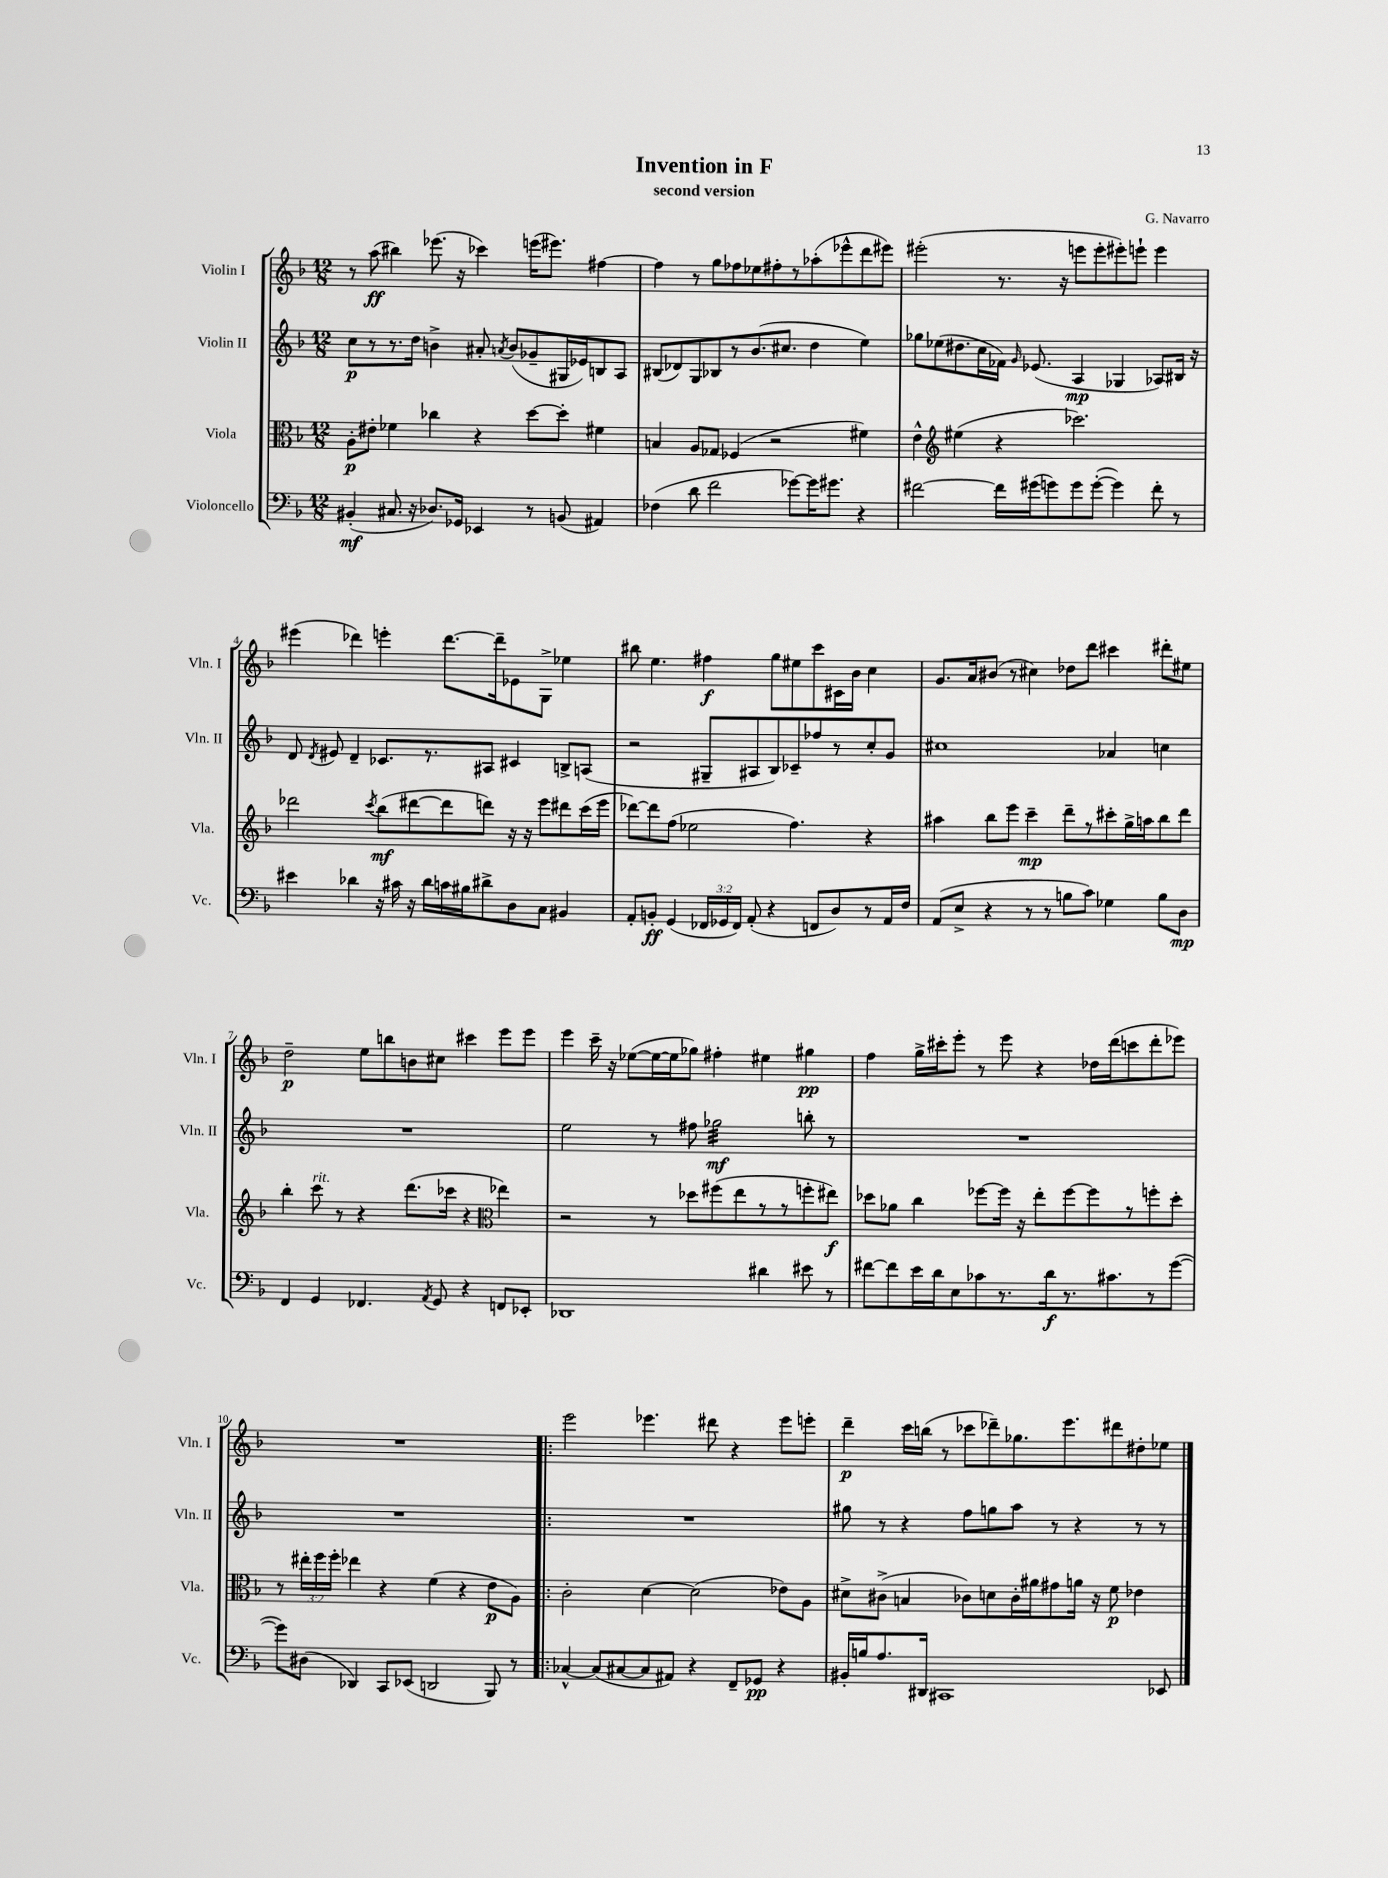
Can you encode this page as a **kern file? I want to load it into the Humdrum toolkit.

**kern	**kern	**kern	**kern
*staff4	*staff3	*staff2	*staff1
*clefF4	*clefC3	*clefG2	*clefG2
*k[b-]	*k[b-]	*k[b-]	*k[b-]
*M12/8	*M12/8	*M12/8	*M12/8
(4BB#'/	8A'\L	8cc\L	8r
.	8e#'\J	8r	(8aa\
8.C#/	4f-\	8.r	4bb#\)
16r	.	16dd\Jk	.
8.D-/L)	4cc-\	4b^\	(8.eee-\
16GG-/Jk	.	.	16r
4EE-/	4r	8a#'/	4ccc-\)
.	.	8qa/	.
.	.	(8b/L	.
8r	[8dd\L	8g-~/	(16eee\LK
.	.	.	8.eee#\J)
(8BB/	8dd'\]J	16G#/L	.
.	.	16e-/J)	.
4AA#/)	4f#\	8B/	[4ff#\
.	.	8A/J	.
=	=	=	=
(4F-\	4B/	(8B#/L	4ff#\]
.	.	8d-/)	.
8d\	8A/L	8G/	8r
2f\	8G-/J	8B-/	8gg\L
.	(4F-/	8r	8ff-\
.	.	(8.b-/	8ee-\
.	2r	.	8ff#'\
.	.	8.cc#/J	.
[8g-\L)	.	.	8r
16g-\]K	.	4dd\	(8aa-'\
8.g#\J	.	.	.
.	.	.	8eee-^^\
4r	4f#\)	4ee\)	8ddd\
.	.	.	8eee#\J)
=	=	=	=
[2f#\	4e^^\	8gg-\L	(2eee#'\
.	.	(8ee-\	.
*	*clefG2	*	*
.	(4ee#\	8.dd#\	.
.	.	16cc\L	.
16f#\]LL	4r	16f-\JJ)	8.r
.	.	16qqg/	.
(16g#\J	.	(8.e-/	.
8g\)	.	.	.
.	.	.	16r
8g\	2.ccc-\)	4A/	8eee\L
([8g'\J	.	.	8eee'\
4g\])	.	4G-/	8eee#'\)
.	.	.	8eee`\J
8f#'\	.	8A-/L)	4eee\
8r	.	16B#/Jk	.
.	.	16r	.
=	=	=	=
4e#\	2ddd-\	8d/	(4eee#\
.	.	8qd/	.
.	.	8e#/	.
4d-\	.	4d~/	4ddd-\)
.	8qccc/	.	.
16r	(8bb-\L	8.c-/L	4eee'\
16c#\	.	.	.
16r	[8ddd#\	.	.
16d-\LL	.	8.r	.
16c\	8ddd#\]	.	[8.ddd-\L
16B#\J	.	.	.
8d#^\	8ddd\J)	8A#/J	.
.	.	.	16ddd-~\]k
8D\	16r	4c#/	8e-\
.	16r	.	.
8C\J	8eee\L	.	8G^\J
4BB#/	8ddd#\	8B^/L	4ee-\
.	(16ccc\L	(8A/J	.
.	16eee\JJ	.	.
=	=	=	=
8AA'/L	[8ddd-\L)	2r	8bb#\
8BB'/J	8ddd-\]	.	4.ee\
(4GG/	(8ff\J	.	.
.	2ee-\	.	.
24FF-/LL	.	8G#~/L	4ff#\
24GG-/	.	.	.
24FF-/JJ)	.	.	.
(8AA'/	.	8A#/	.
4r	.	8B-/)	8gg\L
.	4.ff\)	8c-~/	8ee#\
8FF/L	.	8ff-/	8ccc\
8D/)	.	8r	16c#\L
.	.	.	16b-\JJ
8r	4r	8cc'/	4cc\
16AA/L	.	8g/J	.
16F/JJ	.	.	.
=	=	=	=
(8AA/L	4aa#\	1cc#	8.g/L
8E^/J	.	.	.
.	.	.	16a/k
4r	8bb-\L	.	(8b#/J
.	8eee\J	.	8r
8r	4ccc~\	.	4cc#\)
8r	.	.	.
8B\L	8ddd~\L	.	8dd-\L
8c\J)	8r	.	8ddd\J
4G-\	8ccc#'\	4a-/	4ccc#\
.	16gg^\L	.	.
.	16aa\J	.	.
8B\L	8bb-\	4cc\	8ddd#'\L
8D\J	8ddd\J	.	8ee#\J
=	=	=	=
4FF/	4bb-'\	1.r	2dd~\
4GG/	8ccc\	.	.
.	8r	.	.
4.FF-/	4r	.	8ee\L
.	.	.	8bb\
.	(8.ddd\L	.	8b\
8qAA/	.	.	.
8GG/	.	.	8cc#\J
.	16ccc-\Jk	.	.
4r	4r	.	4ccc#\
*	*clefC3	*	*
8FF/L	4ee-\)	.	8eee\L
8EE-'/J	.	.	8eee\J
=	=	=	=
1DD-	2r	2ee\	4eee\
.	.	.	16ccc~\
.	.	.	16r
.	.	.	([8ee-\L
.	8r	8r	16ee-\_L
.	.	.	16ee-\]J
.	8dd-\L	8ff#\	8gg-\J)
.	(8ff#\	2gg-\	4ff#'\
.	8ee\	.	.
4d#\	8r	.	4ee#\
.	8r	.	.
8e#\	8ff'\	8bb'\	4gg#\
8r	8ee#\J)	8r	.
=	=	=	=
[8f#\L	8dd-\L	1.r	4ff\
8f#\]	8a-\J	.	.
16e\L	4cc\	.	16gg^\LL
16d\J	.	.	16ccc#'\J
8E\	.	.	8eee'\J
8c-\	[8ff-\L	.	8r
8.r	16ff-\]Jk	.	8eee\
.	16r	.	.
.	8ee'\L	.	4r
16d\k	.	.	.
8.r	[8ff-\	.	.
.	8ff-\]	.	16dd-\LL
8.c#\	.	.	(16ddd\J
.	8r	.	8ccc\
8r	8ff'\	.	8ddd'\
([8g\J	8dd-'\J	.	8eee-\J)
=	=	=	=
8g\]L)	8r	1.r	1.r
(8D#\J	24ee#'\LL	.	.
.	24ff\	.	.
.	24ff'\JJ	.	.
4DD-/)	4ee-\	.	.
8CC/L	4r	.	.
(8EE-/J	.	.	.
2DD/	(4f\	.	.
.	4r	.	.
8BBB-/)	8e\L	.	.
8r	8A\J)	.	.
=!|:	=!|:	=!|:	=!|:
[4C-^^/	2c'\	1.r	2eee\
(8C-/]L	.	.	.
[8C#/	.	.	.
8C#/]	[4d\	.	4.eee-\
8AA#/J)	.	.	.
4r	(2d\]	.	.
.	.	.	8ddd#\
8FF~/L	.	.	4r
8GG-/J	.	.	.
4r	8e-\L)	.	8eee-\L
.	8A\J	.	8eee'\J
=	=	=	=
16BB#'/LL	8d#^\L	8gg#\	4ddd~\
16B/J	.	.	.
8.A/	(8c#^\J	8r	.
.	4B/	4r	16ccc\LL
16DD#/Jk	.	.	(16bb\JJ
1CC#	.	.	8r
.	8c-\L)	8ff\L	8ccc-\L
.	8d\	8gg\	8ddd-~\)
.	16c-'\L	8aa\J	8.gg-\
.	16a#\J	.	.
.	8g#\	8r	.
.	.	.	8.eee\
.	16a\Jk	4r	.
.	16r	.	.
.	8f\	.	8ddd#\
.	4e-\	8r	8dd#'\
8EE-/	.	8r	8ee-\J
==	==	==	==
*-	*-	*-	*-
